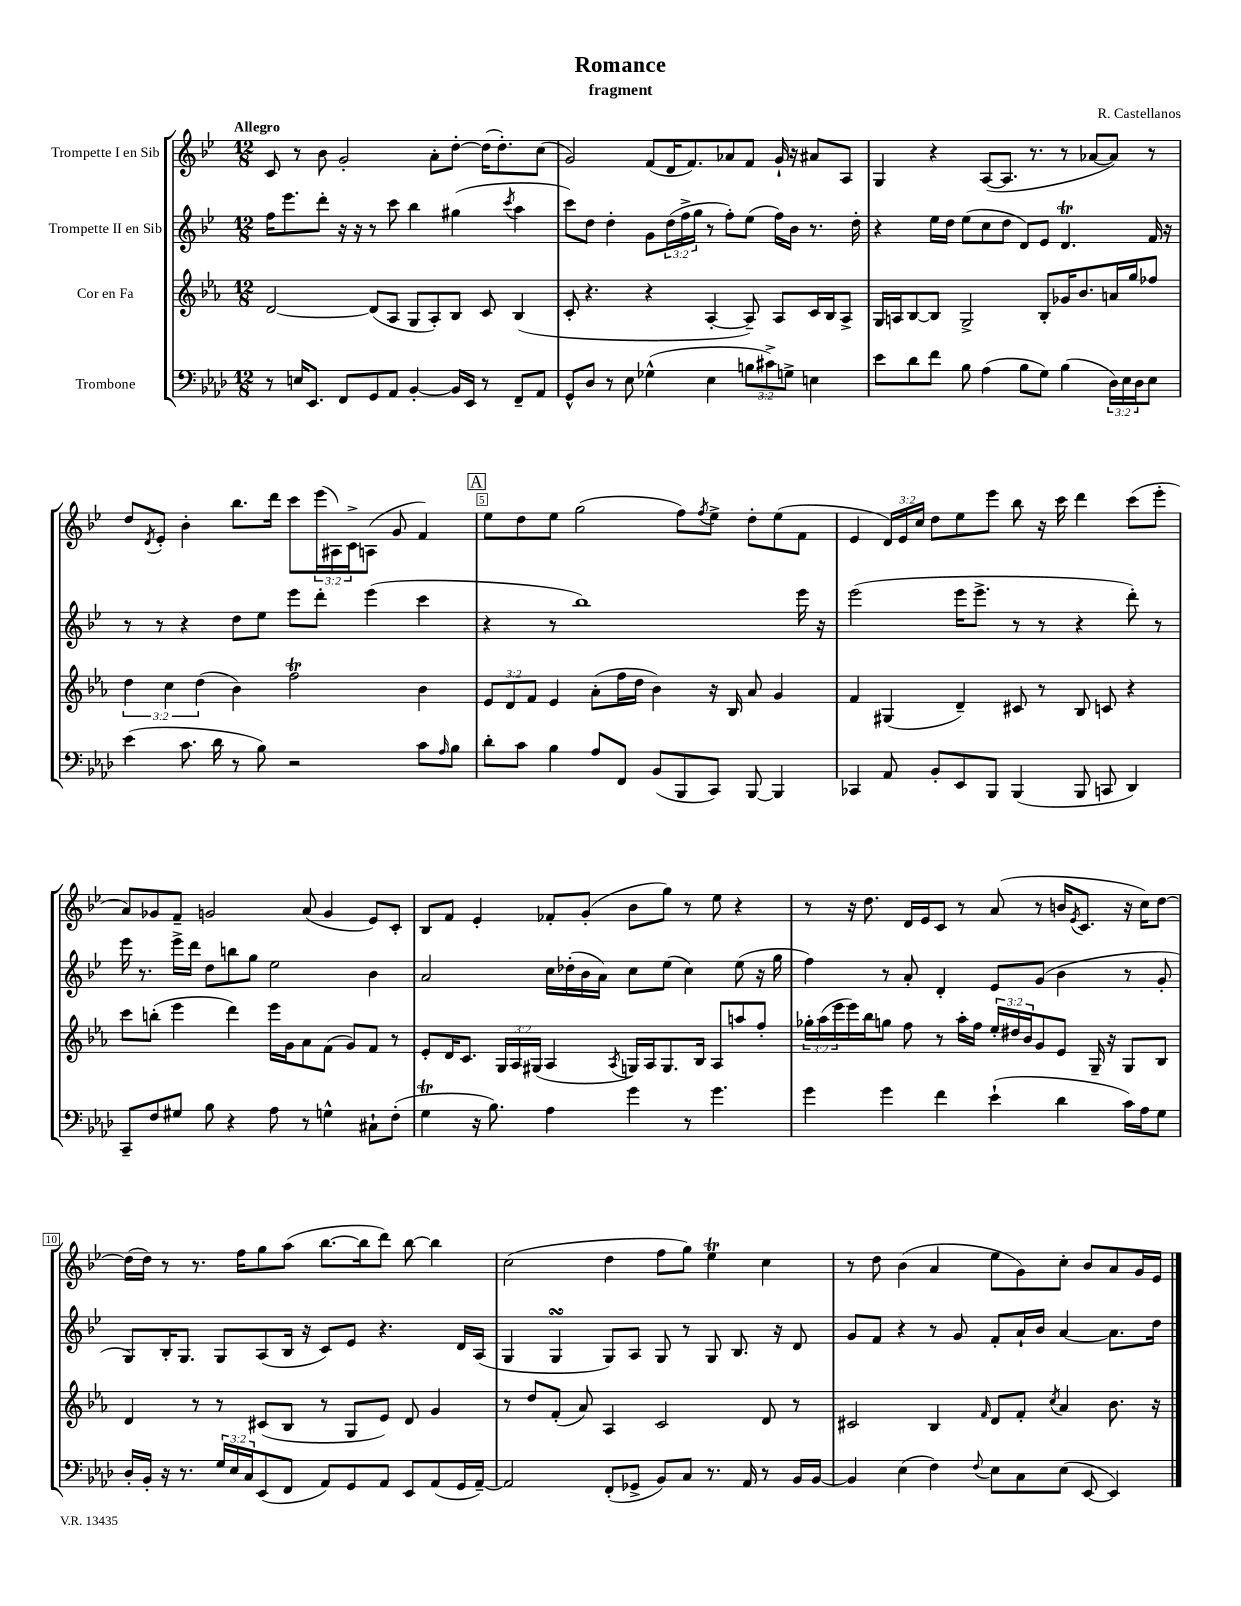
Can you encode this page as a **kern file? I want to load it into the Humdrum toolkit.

**kern	**kern	**kern	**kern
*staff4	*staff3	*staff2	*staff1
*clefF4	*clefG2	*clefG2	*clefG2
*k[b-e-a-d-]	*k[b-e-a-]	*k[b-e-]	*k[b-e-]
*M12/8	*M12/8	*M12/8	*M12/8
8r	[2d	16ff	8c
.	.	8.eee-	.
16E	.	.	8r
8.EE-	.	.	.
.	.	8ddd'	8b-
8FF	.	16r	2g'
.	.	16r	.
8GG	(8d]	8r	.
8AA-	8A-	8ccc	.
[4BB-'	8G	4bb-	.
.	8A-')	.	8a'
16BB-]	8B-	(4gg#	[8dd'
16EE-	.	.	.
8r	8c	.	(16dd]
.	.	.	8.dd')
.	.	8qccc	.
8FF~	(4B-	4aa	.
8AA-	.	.	(8cc
=	=	=	=
8GG^^	8c'	8ccc)	2g)
8D-	4.r	8dd	.
8r	.	4dd'	.
8E-	.	.	.
(4G-^^	4r	8g	(8f
.	.	(24dd	16d
.	.	24ff^	.
.	.	.	8.f)
.	.	24gg	.
4E-	[4A-'	8r	.
.	.	8ff')	8a-
12B	8A-~])	(8ee-	8f
12c#^)	.	.	.
.	8A-	16ff)	16g`
12G^	.	.	.
.	.	16b-	16r
4E	16c	8.r	8a#
.	16B-	.	.
.	8A-^	.	8A
.	.	16dd'	.
=	=	=	=
8e-	16G	4r	4G
.	16A	.	.
8d-	[8B-	.	.
8f	8B-]	16ee-	4r
.	.	16dd	.
8B-	2G^	(8ee-	.
(4A-	.	8cc	([8A
.	.	8dd	8.A]
8B-	.	8d)	.
.	.	.	8.r
8G)	8B-'	8e-	.
(4B-	16g-	4.d	8r
.	8.b-	.	.
.	.	.	[8a-
24D-)	16a	.	8a-])
24E-	.	.	.
.	16gg	.	.
24D-	.	.	.
8E-	8ff-	16f	8r
.	.	16r	.
=	=	=	=
(4e-	6dd	8r	8dd
.	.	.	8qd
.	.	8r	8e-'
.	6cc	.	.
8.c	.	4r	4b-'
.	(6dd	.	.
16d-	.	.	.
8r	4b-)	8dd	8.bb-
8B-)	.	8ee-	.
.	.	.	16ddd
2r	2ff	8eee-	8ccc
.	.	8ddd'	(24eee-
.	.	.	24A#)
.	.	.	24c^
.	.	(4eee-	(8A
.	.	.	8g
8c	4b-	4ccc	4f)
16qqA-	.	.	.
8B-	.	.	.
=	=	=	=
8d-'	12e-	4r	8ee-
.	12d	.	.
8c	.	.	8dd
.	12f	.	.
4B-	4e-	8r	8ee-
.	.	1bb-)	(2gg
8A-	(8a-'	.	.
8FF	16ff	.	.
.	16dd	.	.
(8BB-	4b-)	.	.
8BBB-	.	.	8ff)
.	.	.	8qff
8CC)	16r	.	8ee-^
.	16B-	.	.
[8BBB-	8a-	.	8dd'
4BBB-]	4g	.	(8ee-
.	.	16eee-	8f
.	.	16r	.
=	=	=	=
4CC-	4f	(2eee-	4e-
8AA-	(4G#	.	24d)
.	.	.	24e-
.	.	.	24cc
8BB-'	.	.	8dd
8EE-	4d~)	16eee-	8ee-
.	.	8.eee-^	.
8BBB-	.	.	8eee-
(4BBB-	8c#	8r	8bb-
.	8r	8r	16r
.	.	.	16ccc
8BBB-	8B-	4r	4ddd
8CC	8c	.	.
4DD-)	4r	8ddd')	(8ccc
.	.	8r	8eee-'
=	=	=	=
8CC~	8ccc	16eee-	8a)
.	.	8.r	.
8F	(8bb'	.	8g-
8G#	4eee-	16eee-^	8f~
.	.	16ddd	.
8B-	.	8dd	2g
4r	4ddd)	8bb	.
.	.	8gg	.
8A-	16eee-	2ee-	.
.	16g	.	.
8r	8a-	.	(8a
4G^^	(8f	.	4g
.	8g)	.	.
8C#`	8f	4b-	8e-)
(8F'	8r	.	8c'
=	=	=	=
4G	8e-'	2a	8B-
.	16d	.	8f
.	8.c	.	.
16r	.	.	4e-'
8.B-)	.	.	.
.	24G	.	.
.	24A-	.	.
.	(24G#	.	.
4A-	4A-	16cc	8f-'
.	.	(16dd-'	.
.	.	16b-	(8g'
.	.	16a)	.
.	8qA-	.	.
4g	16G)	8cc	8b-
.	16A-	.	.
.	8.G	(8ee-	8gg)
8r	.	4cc)	8r
.	16B-	.	.
4.g	8A-	.	8ee-
.	8aa	(8ee-	4r
.	8ff'	16r	.
.	.	16gg	.
=	=	=	=
4g	24gg-'	4ff)	8r
.	(24aa-	.	.
.	24eee-	.	.
.	16eee-)	.	16r
.	16bb-	.	8.dd
4g	8gg	8r	.
.	8ff	8a'	16d
.	.	.	16e-
4f	8r	4d'	8c
.	16aa-'	.	8r
.	16ff	.	.
(4e-`	24ee-'	8e-	(8a
.	24dd#	.	.
.	24b-	.	.
.	8g	(8g	8r
4d-	8e-	4b-	16b
.	.	.	8qe-
.	.	.	8.c
.	16G~	.	.
.	16r	.	.
16c)	8G	8r	16r
16A-	.	.	16cc)
8G	8B-	8g'	[8dd
=	=	=	=
16D-'	4d	8G)	(16dd]
16BB-'	.	.	16dd)
16r	.	16B-'	8r
8.r	.	8.G	.
.	8r	.	8.r
24G	8r	8G	.
24E-	.	.	.
.	.	.	16ff
24C	.	.	.
(8EE-	(8c#	(8A	8gg
8FF	8B-	16B-	(8aa
.	.	16r	.
8AA-)	8r	8c)	[8.bb-
8GG	8G	8e-	.
.	.	.	16bb-]
8AA-	8e-)	4.r	8ddd)
8EE-	8d	.	[8bb-
(8AA-	4g	.	4bb-]
16GG	.	16d	.
[16AA-~)	.	(16A	.
=	=	=	=
2AA-]	8r	4G	(2cc
.	8dd	.	.
.	(8f'	4G	.
.	8a-)	.	.
(8FF'	4A-	8G)	4dd
8GG-^	.	8A	.
8BB-)	2c	8G	8ff
8C	.	8r	8gg)
8.r	.	8G	4ee-
.	.	8.B-	.
16AA-	.	.	.
8r	8d	.	4cc
.	.	16r	.
16BB-	8r	8d	.
[16BB-	.	.	.
=	=	=	=
4BB-]	2c#	8g	8r
.	.	8f	8dd
(4E-	.	4r	(4b-
4F)	4B-	8r	4a
.	.	8g	.
8qqF	16qqf	.	.
8E-	8d	8f'	8ee-
8C	8f'	16a`	8g)
.	.	16b-	.
.	8qcc	.	.
(8E-	4a-	[4a	8cc'
[8EE-	.	.	8b-
4EE-])	8.b-	8.a]	8a
.	.	.	16g
.	16r	16dd	16e-
==	==	==	==
*-	*-	*-	*-
